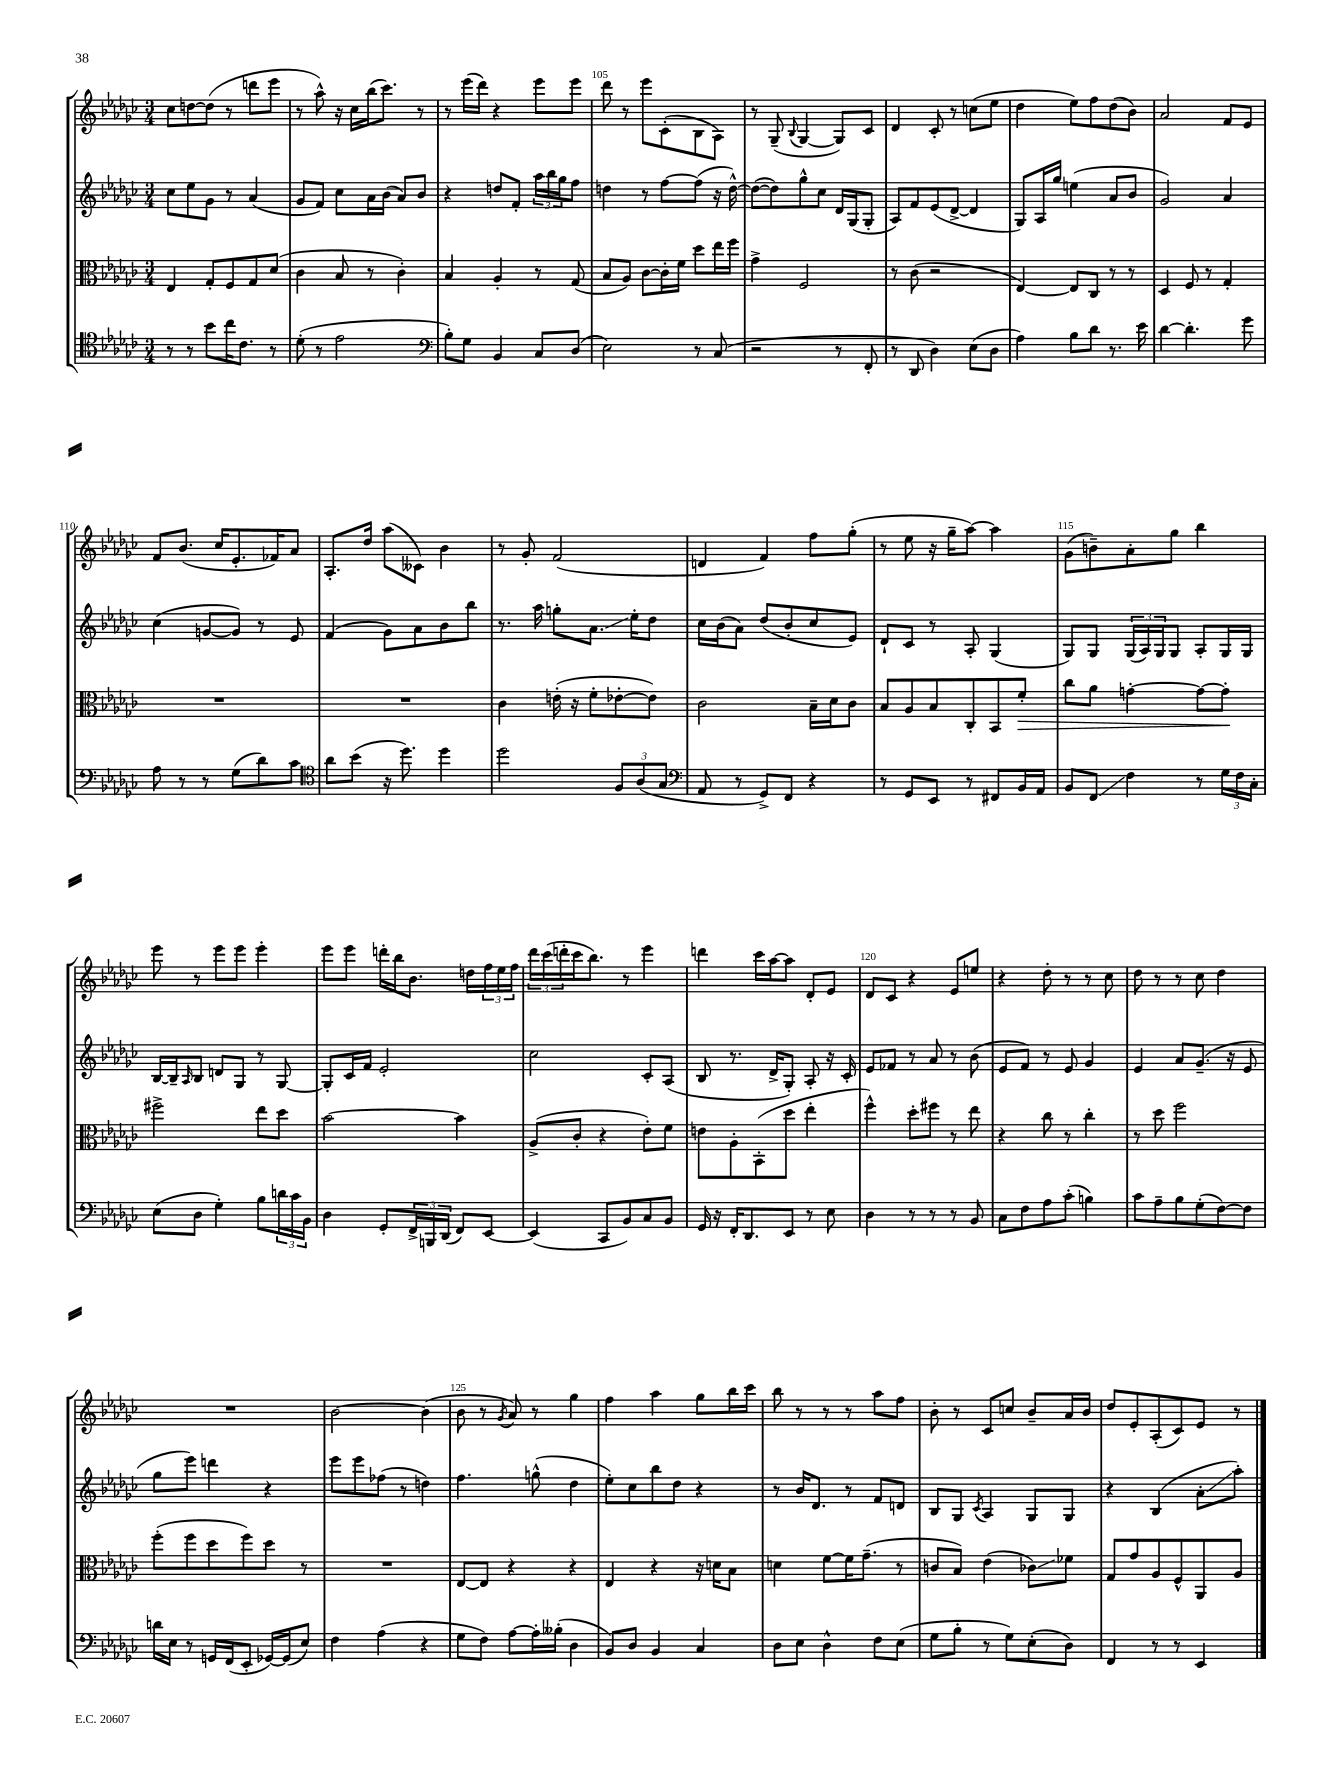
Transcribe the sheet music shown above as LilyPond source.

<<
\new StaffGroup <<
\new Staff = "s0" {
    \clef treble \key ges \major \numericTimeSignature \time 3/4
    ces''8 d''8~ d''8( r8 d'''8 ees'''8 |
    r8 aes''8-^) r16 ces''16 bes''16( ces'''8.) r8 |
    r8 ees'''16( des'''16) r4 ees'''8 ees'''8 |
    des'''8 r8 ees'''8 ces'8-.( bes8 aes8) |
    r8 ges8--( \appoggiatura { bes8 } ges4~ ges8) ces'8 |
    des'4 ces'8-. r8 c''8( ees''8 |
    des''4 ees''8) f''8 des''8( bes'8) |
    aes'2 f'8 ees'8 |
    f'8 bes'8.( ces''16 ees'8.-. fes'16) aes'8 |
    aes8.-. des''16 aes''8( ceses'8) bes'4 |
    r8 ges'8-. f'2( |
    d'4 f'4) f''8 ges''8-.( |
    r8 ees''8 r16 ges''16-- aes''8~) aes''4 |
    ges'8( b'8--) aes'8-. ges''8 bes''4 |
    ees'''8 r8 ees'''8 ees'''8 ees'''4-. |
    ees'''8 ees'''8 d'''16-. bes''16 bes'8. d''16 \tuplet 3/2 { f''16 ees''16 f''16 } |
    \tuplet 3/2 { des'''16 ces'''16( d'''16-. } ces'''16 bes''8.) r8 ees'''4 |
    d'''4 ces'''16 aes''16~ aes''8 des'8-. ees'8 |
    des'8 ces'8 r4 ees'8 e''8 |
    r4 des''8-. r8 r8 ces''8 |
    des''8 r8 r8 ces''8 des''4 |
    R2. |
    bes'2~ bes'4( |
    bes'8 r8 \acciaccatura { ges'8 } aes'8) r8 ges''4 |
    f''4 aes''4 ges''8 bes''16 ces'''16 |
    bes''8 r8 r8 r8 aes''8 f''8 |
    bes'8-. r8 ces'8 c''8 bes'8-- aes'16 bes'16 |
    des''8 ees'8-. aes8-.( ces'8) ees'8 r8 \bar "|." |
}
\new Staff = "s1" {
    \clef treble \key ges \major \numericTimeSignature \time 3/4
    ces''8 ees''8 ges'8 r8 aes'4( |
    ges'8 f'8) ces''8 aes'16 bes'16( aes'8) bes'8 |
    r4 d''8 f'8-. \tuplet 3/2 { aes''16 bes''16 ges''16 } f''8 |
    d''4 r8 f''8~ f''8( r16 d''16~-^) |
    d''8~( d''8) ges''8-^ ces''8 des'16 ges16( ges8-. |
    aes8) f'8 ees'8( des'8~-> des'4 |
    ges8) aes16 ges''16 e''4( aes'8 bes'8 |
    ges'2) aes'4 |
    ces''4( g'8~ g'8) r8 ees'8 |
    f'4( ges'8) aes'8 bes'8 bes''8 |
    r8. aes''16 g''8-. aes'8.\glissando ees''16-. des''8 |
    ces''16 bes'16( aes'8) des''8( bes'8-. ces''8 ees'8) |
    des'8-! ces'8 r8 aes8-. ges4( |
    ges8) ges8 \tuplet 3/2 { ges16( aes16) ges16 } ges8 aes8-. ges16 ges16 |
    bes16~ bes16-- \grace { aes16 } bes8 d'8 ges8 r8 ges8~ |
    ges8-. ces'16 f'16 ees'2-. |
    ces''2 ces'8-. aes8( |
    bes8 r8. des'16-> ges8-.) aes8-. r16 ces'16-. |
    ees'8 fes'8 r8 aes'8 r8 bes'8( |
    ees'8 f'8) r8 ees'8 ges'4 |
    ees'4 aes'8 ges'8.--( r16 ees'8 |
    ges''8 ees'''8) d'''4 r4 |
    ees'''8 ees'''8 fes''8( r8 d''4) |
    f''4. g''8-^( des''4 |
    ees''8-.) ces''8 bes''8 des''8 r4 |
    r8 bes'16 des'8. r8 f'8 d'8 |
    bes8 ges8 \acciaccatura { ces'8 } aes4 ges8 ges8 |
    r4 bes4( aes'8-.\glissando aes''8-.) \bar "|." |
}
\new Staff = "s2" {
    \clef alto \key ges \major \numericTimeSignature \time 3/4
    ees4 ges8-. f8 ges8 des'8( |
    ces'4 bes8 r8 ces'4-.) |
    bes4 aes4-. r8 ges8( |
    bes8 aes8) ces'8~ ces'16-. f'16 des''8 ees''16 f''16 |
    ges'4-> f2 |
    r8 ces'8( r2 |
    ees4~) ees8 ces8 r8 r8 |
    des4 f8 r8 ges4-. |
    R2. |
    R2. |
    ces'4 e'16-.( r16 f'8-. ees'8~-. ees'8) |
    ces'2 bes16-- des'16 ces'8 |
    bes8 aes8 bes8 ces8-. bes,8 f'8-.\> |
    ces''8 aes'8 g'4~-. g'8~ g'8-.\! |
    fis''2-> ees''8 des''8 |
    bes'2~ bes'4 |
    aes8->( ces'8-. r4 ees'8-.) f'8 |
    e'8 aes8-. bes,8-.( des''8 ees''4-. |
    f''4-^) des''8-. fis''8 r8 ees''8 |
    r4 ces''8 r8 ces''4-. |
    r8 des''8 f''2 |
    f''8-.( f''8 des''8 f''8) des''8 r8 |
    R2. |
    ees8~ ees8 r4 r4 |
    ees4 r4 r16 d'16 bes8 |
    d'4 f'8~ f'16 ges'8.--( r8 |
    c'8 bes8) ees'4( ces'8\glissando) fes'8 |
    ges8 ges'8 aes8 f8-^ aes,8 aes8 \bar "|." |
}
\new Staff = "s3" {
    \clef tenor \key ges \major \numericTimeSignature \time 3/4
    r8 r8 bes'8 ces''16 ces'8. r8 |
    des'8-.( r8 ees'2 |
    \clef bass bes8-.) ges8 bes,4 ces8 des8( |
    ees2) r8 ces8( |
    r2 r8 f,8-. |
    r8 des,8 des4) ees8( des8 |
    aes4) bes8 des'8 r8. ees'16 |
    des'4~ des'4.-. ges'8 |
    aes8 r8 r8 ges8( des'8) ces'8 |
    \clef tenor aes'8 bes'8( r16 des''8.) des''4 |
    des''2 \tuplet 3/2 { f8 aes8( ges8 } |
    \clef bass aes,8 r8 ges,8->) f,8 r4 |
    r8 ges,8 ees,8 r8 fis,8 bes,16 aes,16 |
    bes,8 f,8\glissando f4 r8 \tuplet 3/2 { ges16 f16 ces16-. } |
    ees8( des8 ges4-.) bes8 \tuplet 3/2 { d'16 ces'16 bes,16 } |
    des4 ges,8-. \tuplet 3/2 { f,16-> b,,16 des,16( } f,8) ees,8~ |
    ees,4( ces,8 bes,8) ces8 bes,8 |
    ges,16 r16 f,16-. des,8. ees,8 r8 ees8 |
    des4 r8 r8 r8 bes,8 |
    ces8 f8 aes8 ces'8-.( b4) |
    ces'8 aes8-- bes8 ges8-.( f8~) f8 |
    d'16 ees16 r8 g,16 f,16( ees,8-. ges,16~) ges,16( ees8) |
    f4 aes4( r4 |
    ges8 f8) aes8~ aes16-. beses16-.( des4 |
    bes,8) des8 bes,4 ces4 |
    des8 ees8 des4-^ f8 ees8( |
    ges8 bes8-. r8 ges8) ees8-.( des8) |
    f,4 r8 r8 ees,4 \bar "|." |
}
>>
>>
\layout { \context { \Score currentBarNumber = #102 \override BarNumber.break-visibility = ##(#f #t #t) barNumberVisibility = #(every-nth-bar-number-visible 5) } }
